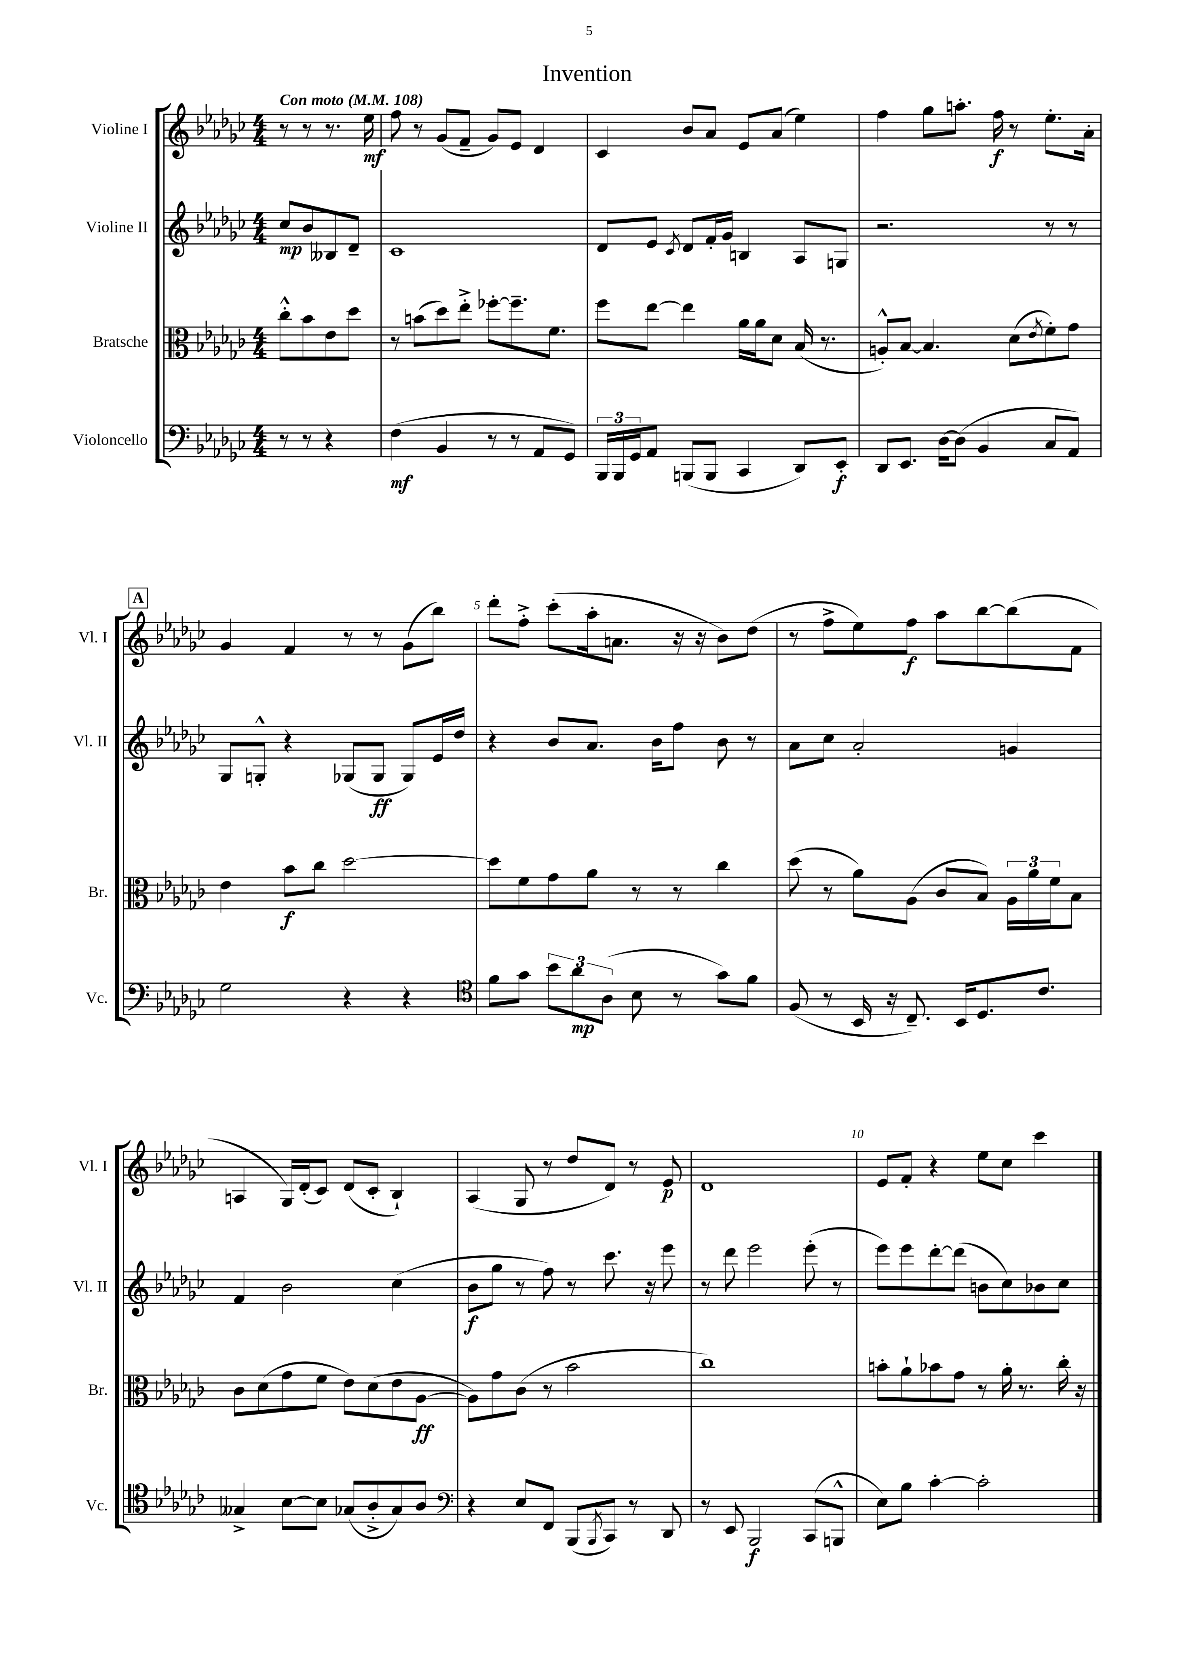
\header { title = "Invention" }
<<
\new StaffGroup <<
\new Staff = "s0" \with { instrumentName = "Violine I" shortInstrumentName = "Vl. I" } {
    \clef treble \key ges \major \numericTimeSignature \time 4/4 \partial 2 \tempo "Con moto" 4 = 108
    r8 r8 r8. ees''16\mf |
    f''8 r8 ges'8( f'8-- ges'8) ees'8 des'4 |
    ces'4 bes'8 aes'8 ees'8 aes'8( ees''4) |
    f''4 ges''8 a''8.-. f''16\f r8 ees''8.-. aes'16-. |
    \mark \markup { \box "A" } ges'4 f'4 r8 r8 ges'8( bes''8) |
    des'''8-. f''8-.-> ces'''8-.( aes''16-. a'8. r16 r16 bes'8) des''8( |
    r8 f''8-> ees''8) f''8\f aes''8 bes''8~ bes''8( f'8 |
    a4 ges16) des'16-.( ces'8) des'8( ces'8-. bes4-!) |
    aes4( ges8 r8 des''8 des'8) r8 ees'8\p |
    des'1 |
    ees'8 f'8-. r4 ees''8 ces''8 ces'''4 \bar "|." |
}
\new Staff = "s1" \with { instrumentName = "Violine II" shortInstrumentName = "Vl. II" } {
    \clef treble \key ges \major \numericTimeSignature \time 4/4 \partial 2
    ces''8\mp bes'8 beses8 des'8-- |
    ces'1 |
    des'8 ees'8 \acciaccatura { ces'8 } des'8 f'16-. ges'16 b4 aes8 g8 |
    r2. r8 r8 |
    \mark \markup { \box "A" } ges8 g8-.-^ r4 ges8( ges8\ff ges8) ees'16 des''16 |
    r4 bes'8 aes'8. bes'16 f''8 bes'8 r8 |
    aes'8 ces''8 aes'2-. g'4 |
    f'4 bes'2 ces''4( |
    bes'8\f ges''8 r8 f''8) r8 ces'''8. r16 ees'''8 |
    r8 des'''8 ees'''2 ees'''8-.( r8 |
    ees'''8) ees'''8 des'''8~-. des'''8( b'8 ces''8) bes'8 ces''8 \bar "|." |
}
\new Staff = "s2" \with { instrumentName = "Bratsche" shortInstrumentName = "Br." } {
    \clef alto \key ges \major \numericTimeSignature \time 4/4 \partial 2
    ces''8-.-^ bes'8 ees'8 des''8 |
    r8 b'8( des''8) ees''8-.-> fes''8~-. fes''8.-- f'8. |
    f''8 ees''8~ ees''4 aes'16 aes'16 des'8 bes16( r8. |
    a8-.-^) bes8~ bes4. des'8( \acciaccatura { ees'8 } f'8-.) ges'8 |
    \mark \markup { \box "A" } ees'4 bes'8\f ces''8 des''2~ |
    des''8 f'8 ges'8 aes'8 r8 r8 ces''4 |
    des''8( r8 aes'8) aes8( ces'8 bes8) \tuplet 3/2 { aes16 aes'16 f'16 } bes8 |
    ces'8 des'8( ges'8 f'8 ees'8) des'8( ees'8 aes8~\ff |
    aes8) ges'8 ces'8( r8 bes'2 |
    ces''1) |
    b'8-. aes'8-! bes'8 ges'8 r8 aes'16-. r8. ces''16-. r16 \bar "|." |
}
\new Staff = "s3" \with { instrumentName = "Violoncello" shortInstrumentName = "Vc." } {
    \clef bass \key ges \major \numericTimeSignature \time 4/4 \partial 2
    r8 r8 r4 |
    f4\mf( bes,4 r8 r8 aes,8 ges,8) |
    \tuplet 3/2 { bes,,16 bes,,16 ges,16 } aes,8 b,,8( b,,8 ces,4 des,8) ees,8-.\f |
    des,8 ees,8. des16~ des8( bes,4 ces8 aes,8) |
    \mark \markup { \box "A" } ges2 r4 r4 |
    \clef tenor f'8 ges'8 \tuplet 3/2 { bes'8 aes'8\mp aes8( } bes8 r8 ges'8) f'8 |
    f8( r8 bes,16 r16 ces8.--) bes,16 des8. ces'8. |
    geses4-> bes8~ bes8 ges8( aes8-.-> ges8) aes8 |
    \clef bass r4 ees8 f,8 bes,,8( \acciaccatura { bes,,8 } ces,8) r8 des,8 |
    r8 ees,8 bes,,2\f ces,8( b,,8-^ |
    ees8) bes8 ces'4~-. ces'2-. \bar "|." |
}
>>
>>
\layout { \context { \Score \override BarNumber.break-visibility = ##(#f #t #t) barNumberVisibility = #(every-nth-bar-number-visible 5) } }
